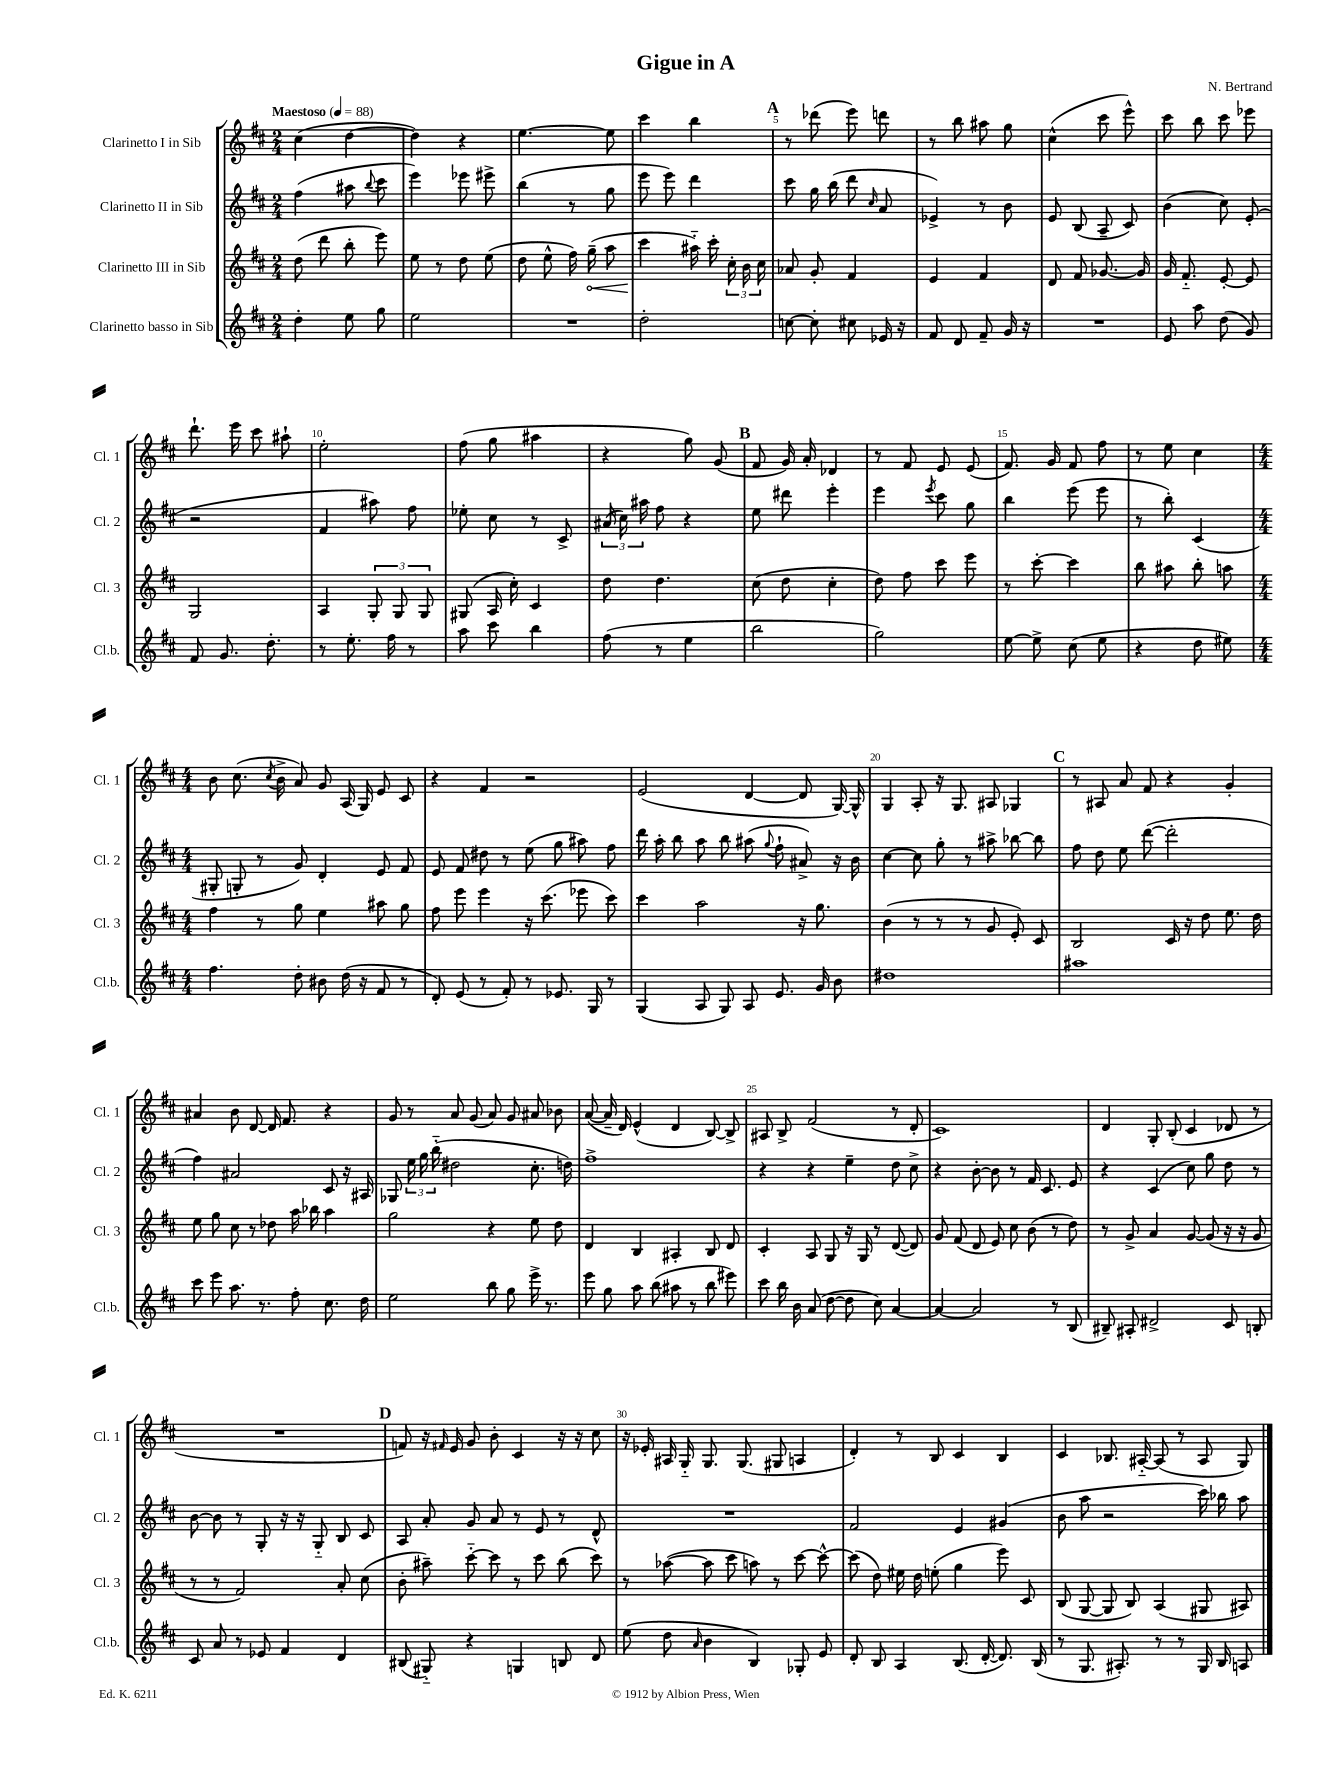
\header { title = "Gigue in A" composer = "N. Bertrand" }
<<
\new StaffGroup <<
\new Staff = "s0" \with { instrumentName = "Clarinetto I in Sib" shortInstrumentName = "Cl. 1" } {
    \clef treble \key d \major \numericTimeSignature \time 2/4 \tempo "Maestoso" 4 = 88
    \autoBeamOff cis''4( d''4~ |
    d''4) r4 |
    e''4.~ e''8 |
    cis'''4 b''4 |
    \mark \markup { \bold "A" } r8 des'''8( e'''8) d'''8 |
    r8 b''8 ais''8 g''8 |
    cis''4-^( cis'''8 e'''8-^) |
    cis'''8 b''8 cis'''8 ees'''8 |
    d'''8.-! e'''16 cis'''8 ais''8-! |
    e''2-. |
    fis''8( g''8 ais''4 |
    r4 g''8) g'8( |
    \mark \markup { \bold "B" } fis'8 g'16) a'16-. des'4 |
    r8 fis'8 e'8 e'8( |
    fis'8.) g'16 fis'8 fis''8 |
    r8 e''8 cis''4 |
    \numericTimeSignature \time 4/4 b'8 cis''8.( \acciaccatura { cis''8 } b'16-> a'8) g'8 a16( g16) e'8 cis'8 |
    r4 fis'4 r2 |
    e'2( d'4~ d'8 g16~) g16-^ |
    g4 a8-. r16 g8. ais8 ges4 |
    \mark \markup { \bold "C" } r8 ais8 a'8 fis'8 r4 g'4-. |
    ais'4 b'8 d'8~ d'16 fis'8. r4 |
    g'8 r8 a'8 g'8( a'8) g'8 ais'8 bes'8 |
    a'8~( a'16-- d'16) e'4-^( d'4 b8~) b8-> |
    ais8 b8-> fis'2( r8 d'8-. |
    cis'1) |
    d'4 g8-. b8-.( cis'4 des'8 r8 |
    R1 |
    \mark \markup { \bold "D" } f'8) r16 \grace { fis'16 } e'16 g'8 b'8-. cis'4 r16 r16 cis''8 |
    r16 ees'16-. ais16 g16-_ g8. g8.( gis8 a4 |
    d'4-.) r8 b8 cis'4 b4 |
    cis'4 bes8. ais16~-_ ais8( r8 ais8 g8) \bar "|." |
}
\new Staff = "s1" \with { instrumentName = "Clarinetto II in Sib" shortInstrumentName = "Cl. 2" } {
    \clef treble \key d \major \numericTimeSignature \time 2/4
    \autoBeamOff fis''4( ais''8 \appoggiatura { b''8 } cis'''8 |
    e'''4) ees'''8 eis'''8-> |
    b''4( r8 g''8 |
    e'''8 e'''8) d'''4 |
    \mark \markup { \bold "A" } cis'''8 g''16 b''16( d'''8 \grace { cis''16 } a'8 |
    ees'4->) r8 b'8 |
    e'8 b8( a8-- cis'8) |
    b'4( cis''8) e'8-.( |
    r2 |
    fis'4 ais''8) fis''8 |
    ees''8-. cis''8 r8 cis'8-> |
    \tuplet 3/2 { ais'16( cis''16) ais''16 } fis''8 r4 |
    \mark \markup { \bold "B" } e''8 dis'''8 e'''4-. |
    e'''4 \acciaccatura { e'''8 } cis'''8 g''8 |
    b''4 e'''8( e'''8 |
    r8 b''8-.) cis'4( |
    \numericTimeSignature \time 4/4 gis8-. g8-. r8 g'8) d'4-. e'8 fis'8 |
    e'8 fis'8 dis''8 r8 e''8( g''8 ais''8) fis''8 |
    d'''16 a''16-. b''8 a''8 b''8 ais''8( \appoggiatura { g''8 } fis''8-! ais'8->) r16 b'16 |
    cis''4~ cis''8 g''8-. r8 ais''8-> bes''8~ bes''8 |
    \mark \markup { \bold "C" } fis''8 d''8 e''8 d'''8~( d'''2-. |
    fis''4) ais'2 cis'8 r16 ais16 |
    ges8 \tuplet 3/2 { e''16 g''16 b''16-_( } dis''2 cis''8.-. d''16) |
    fis''1-> |
    r4 r4 e''4-- d''8 cis''8-> |
    r4 b'8~-. b'8 r8 fis'16 cis'8. e'8 |
    r4 cis'4( cis''8) g''8 d''8 r8 |
    b'8~ b'8 r8 g8-. r16 r16 g8-_ b8 cis'8 |
    \mark \markup { \bold "D" } a8 a'8-. g'8 a'8 r8 e'8 r8 d'8-^ |
    R1 |
    fis'2 e'4 gis'4( |
    b'8 a''8 r2 cis'''16) bes''16 a''8 \bar "|." |
}
\new Staff = "s2" \with { instrumentName = "Clarinetto III in Sib" shortInstrumentName = "Cl. 3" } {
    \clef treble \key d \major \numericTimeSignature \time 2/4
    \autoBeamOff d''8( d'''8 b''8-. e'''8) |
    e''8 r8 d''8 e''8( |
    d''8 e''8-^ fis''16) \once \override Hairpin.circled-tip = ##t g''16--\<( a''8 |
    cis'''4\! ais''16-_) cis'''16-. \tuplet 3/2 { cis''16-. b'16 cis''16 } |
    \mark \markup { \bold "A" } aes'8 g'8-. fis'4 |
    e'4 fis'4 |
    d'8 fis'8 ges'8.~ ges'16 |
    g'16 fis'8.-_ e'8~-. e'8 |
    g2 |
    a4 \tuplet 3/2 { g8-. g8 g8 } |
    gis8( a16 cis''16-.) cis'4 |
    d''8 d''4. |
    \mark \markup { \bold "B" } cis''8( d''8 cis''4-. |
    d''8) fis''8 cis'''8 e'''8 |
    r8 cis'''8~-. cis'''4 |
    b''8 ais''8 b''8-. a''8 |
    \numericTimeSignature \time 4/4 fis''4 r8 g''8 e''4 ais''8 g''8 |
    fis''8 e'''8 e'''4 r16 cis'''8.( ees'''8 cis'''8) |
    cis'''4 a''2 r16 g''8. |
    b'4( r8 r8 r8 g'8 e'8-.) cis'8 |
    \mark \markup { \bold "C" } b2 cis'16 r16 d''8 e''8. d''16 |
    e''8 g''8 cis''8 r8 des''8 a''16 bes''16 a''4 |
    g''2 r4 e''8 d''8 |
    d'4 b4 ais4-. b8 d'8 |
    cis'4-. a8 g8 r16 g16 r8 d'8~( d'8) |
    g'8 fis'8( d'8 e'8) cis''8 b'8( r8 d''8) |
    r8 g'8-> a'4 g'8~ g'8( r16 r16 g'8 |
    r8 r8 fis'2) a'8-. cis''8( |
    \mark \markup { \bold "D" } b'8-. ais''8--) cis'''8~-_ cis'''8 r8 cis'''8 b''8( cis'''8) |
    r8 aes''8~( aes''8 cis'''8 a''8) r8 cis'''8~ cis'''8~-^ |
    cis'''8( d''8) eis''16 d''16 e''8-.( g''4 e'''8) cis'8 |
    b8( g8~ g8 b8) a4( gis8 ais8) \bar "|." |
}
\new Staff = "s3" \with { instrumentName = "Clarinetto basso in Sib" shortInstrumentName = "Cl.b." } {
    \clef treble \key d \major \numericTimeSignature \time 2/4
    \autoBeamOff d''4-. e''8 g''8 |
    e''2 |
    R2 |
    d''2-. |
    \mark \markup { \bold "A" } c''8~ c''8-. cis''8 ees'16 r16 |
    fis'8 d'8 fis'8-- g'16 r16 |
    R2 |
    e'8 a''8 d''8( g'8) |
    fis'8 g'8. d''8.-. |
    r8 e''8.-. fis''16 r8 |
    a''8 cis'''8 b''4 |
    fis''8( r8 e''4 |
    \mark \markup { \bold "B" } b''2 |
    g''2) |
    e''8~ e''8-> cis''8( e''8 |
    r4 d''8 eis''8) |
    \numericTimeSignature \time 4/4 fis''4. d''8-. bis'8 d''16( r16 fis'8 r8 |
    d'8-.) e'8( r8 fis'8-.) r8 ees'8. g16 r8 |
    g4( a8 g8) a8 e'8. g'16 b'8 |
    dis''1 |
    \mark \markup { \bold "C" } ais''1 |
    cis'''8 e'''8 a''8. r8. fis''8-. cis''8. d''16 |
    e''2 b''8 g''8 e'''16-> r8. |
    e'''8 g''8 a''8 b''8( ais''8 r8 b''8 eis'''8) |
    cis'''8 b''16 b'16 a'8( d''8~ d''8 cis''8) a'4~ |
    a'4~ a'2 r8 b8( |
    bis8--) ais8-. dis'2-> cis'8 b8-. |
    cis'8 a'8 r8 ees'8 fis'4 d'4 |
    \mark \markup { \bold "D" } bis8( gis8-_) r4 g4 b8 d'8 |
    e''8( d''8 \grace { a'16 } b'4 b4) ges8-. e'8 |
    d'8-. b8 a4 b8.( d'16~-. d'8.) b16( |
    r8 g8. ais8.-.) r8 r8 g16 b16 a8 \bar "|." |
}
>>
>>
\layout { \context { \Score \override BarNumber.break-visibility = ##(#f #t #t) barNumberVisibility = #(every-nth-bar-number-visible 5) } }
